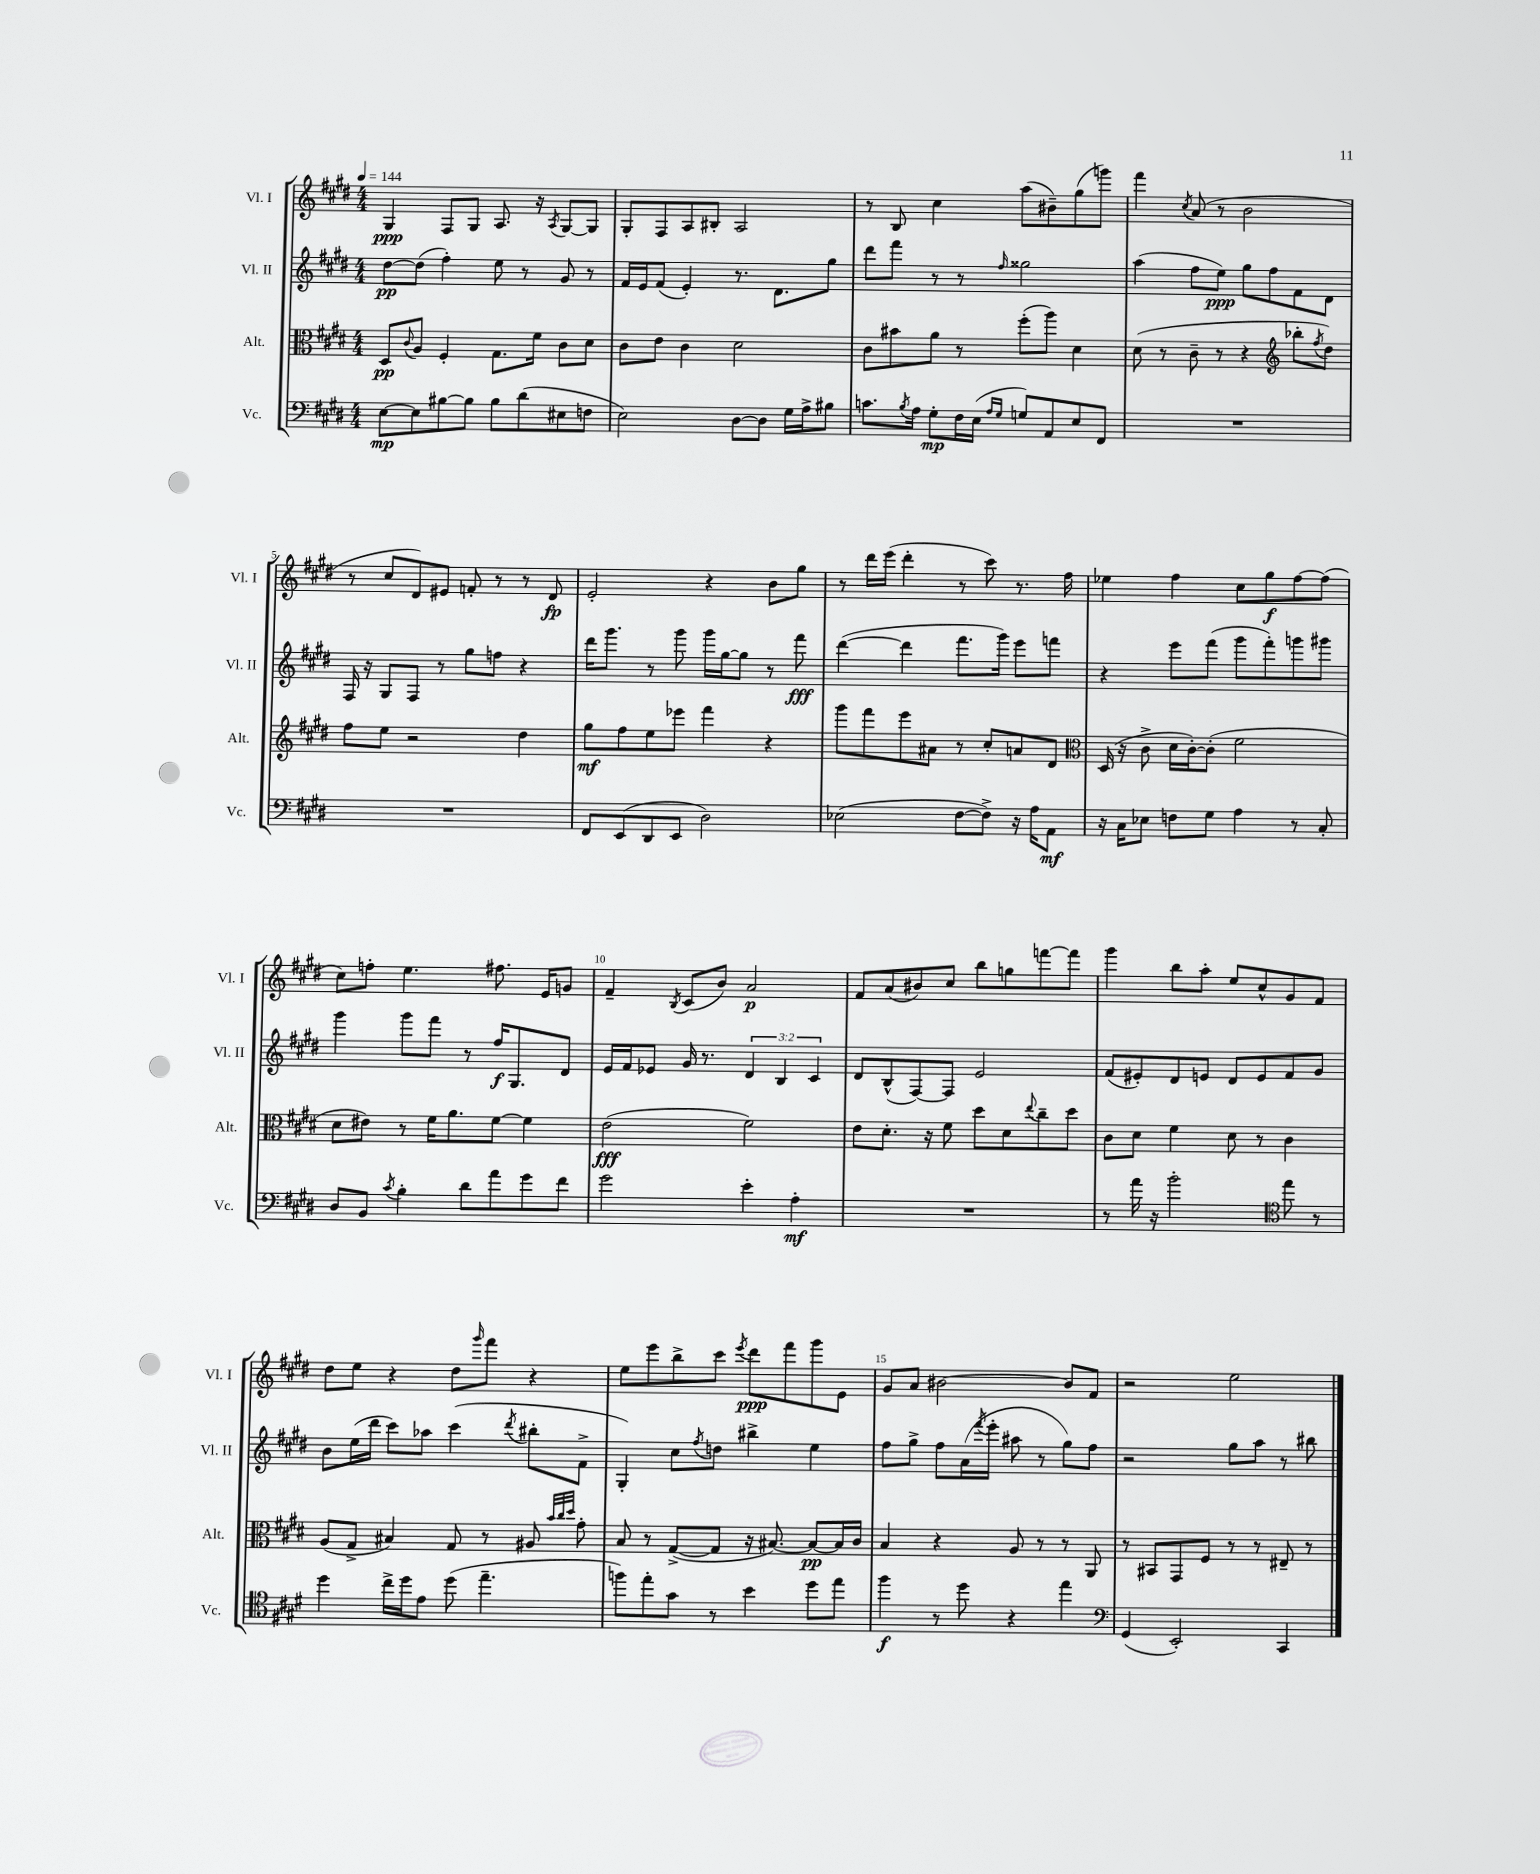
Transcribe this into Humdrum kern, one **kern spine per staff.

**kern	**dynam	**kern	**dynam	**kern	**dynam	**kern	**dynam
*part4	*part4	*part3	*part3	*part2	*part2	*part1	*part1
*staff4	*staff4	*staff3	*staff3	*staff2	*staff2	*staff1	*staff1
*I"Vc.	*	*I"Alt.	*	*I"Vl. II	*	*I"Vl. I	*
*I'Vc.	*	*I'Alt.	*	*I'Vl. II	*	*I'Vl. I	*
*clefF4	*	*clefC3	*	*clefG2	*	*clefG2	*
*k[f#c#g#d#]	*	*k[f#c#g#d#]	*	*k[f#c#g#d#]	*	*k[f#c#g#d#]	*
*M4/4	*	*M4/4	*	*M4/4	*	*M4/4	*
*MM144	*	*MM144	*	*MM144	*	*MM144	*
=1	=1	=1	=1	=1	=1	=1	=1
[8E\L	mp	8D#/L	pp	[8dd#\L	pp	4G#/	ppp
.	.	8qqc#/	.	.	.	.	.
8E\]	.	8A/J	.	(8dd#\J]	.	.	.
[8B#X\	.	4F#'/	.	4ff#'\)	.	8F#/L	.
8B#\J]	.	.	.	.	.	8G#/J	.
8B#\L	.	8.G#\L	.	8ee\	.	8.A/	.
(8d#\	.	.	.	8r	.	.	.
.	.	16f#\Jk	.	.	.	16r	.
.	.	.	.	.	.	8qA/	.
8E#X\	.	8c#\L	.	8g#/	.	[8G#/L	.
8Fn\J	.	8d#\J	.	8r	.	8G#/J]	.
=2	=2	=2	=2	=2	=2	=2	=2
2E\)	.	8c#\L	.	16f#/LL	.	8G#'/L	.
.	.	.	.	16e/J	.	.	.
.	.	8e\J	.	(8f#/J	.	8F#/	.
.	.	4c#\	.	4e'/)	.	8A/	.
.	.	.	.	.	.	8B#X'/J	.
[8D#\L	.	2d#\	.	8.r	.	2A/	.
8D#\J]	.	.	.	.	.	.	.
.	.	.	.	8.d#\L	.	.	.
16G#\LL	.	.	.	.	.	.	.
16A^\J	.	.	.	.	.	.	.
8B#X\J	.	.	.	8gg#\J	.	.	.
=3	=3	=3	=3	=3	=3	=3	=3
8.cn\L	.	8c#\L	.	8ddd#\L	.	8r	.
.	.	8b#X\	.	8fff#\J	.	8B/	.
8qB/	.	.	.	.	.	.	.
16A\Jk	.	.	.	.	.	.	.
8G#'\L	mp	8a\J	.	8r	.	4cc#\	.
16F#\L	.	8r	.	8r	.	.	.
(16E\JJ	.	.	.	.	.	.	.
16qqA/LL	.	.	.	.	.	.	.
16qqG#/JJ	.	.	.	16qqff#/	.	.	.
8Gn/L)	.	(8ff#'\L	.	2gg##X\	.	(8aa\L	.
8AA/	.	8aa\J)	.	.	.	8b#X~\)	.
8E/	.	4d#\	.	.	.	(8gg#\	.
8FF#/J	.	.	.	.	.	8gggn\J)	.
=4	=4	=4	=4	=4	=4	=4	=4
1r	.	(8d#\	.	(4aa\	.	4fff#\	.
.	.	8r	.	.	.	.	.
.	.	.	.	.	.	8qcc#/	.
.	.	8c#~\	.	8ff#\L	.	(8a/	.
.	.	8r	.	8ee\J)	ppp	8r	.
.	.	4r	.	8gg#\L	.	2b\	.
.	.	.	.	8ff#\	.	.	.
*	*	*clefG2	*	*	*	*	*
.	.	8bb-X'\L	.	8f#\	.	.	.
.	.	8qff#/	.	.	.	.	.
.	.	8dd#\J)	.	8d#\J	.	.	.
!!LO:LB:g=z
=5	=5	=5	=5	=5	=5	=5	=5
1r	.	8ff#\L	.	16F#/	.	8r	.
.	.	.	.	16r	.	.	.
.	.	8ee\J	.	8G#/L	.	8cc#/L	.
.	.	2r	.	8F#/J	.	8d#/)	.
.	.	.	.	8r	.	8e#X/J	.
.	.	.	.	8gg#\L	.	8fn'/	.
.	.	.	.	8ffn\J	.	8r	.
.	.	4dd#\	.	4r	.	8r	.
.	.	.	.	.	.	8d#/	fp
=6	=6	=6	=6	=6	=6	=6	=6
8FF#/L	.	8gg#\L	mf	16ddd#\KL	.	2e'/	.
.	.	.	.	8.ggg#\J	.	.	.
(8EE/	.	8ff#\	.	.	.	.	.
8DD#/	.	8ee\	.	8r	.	.	.
8EE/J	.	8eee-X\J	.	8ggg#\	.	.	.
2D#\)	.	4fff#\	.	16ggg#\LL	.	4r	.
.	.	.	.	[16gg#\J	.	.	.
.	.	.	.	8gg#\J]	.	.	.
.	.	4r	.	8r	.	8b\L	.
.	.	.	.	8fff#\	fff	8gg#\J	.
=7	=7	=7	=7	=7	=7	=7	=7
(2E-X\	.	8ggg#\L	.	([4ddd#\	.	8r	.
.	.	8fff#\	.	.	.	16ddd#\LL	.
.	.	.	.	.	.	(16eee\JJ	.
.	.	8eee\	.	4ddd#\]	.	4ddd#'\	.
.	.	8a#X\J	.	.	.	.	.
[8F#\L	.	8r	.	8.fff#\L	.	8r	.
8F#^\J])	.	8cc#'/L	.	.	.	8ccc#\)	.
.	.	.	.	16ggg#\Jk)	.	.	.
16r	.	8an/	.	8eee\L	.	8.r	.
16A\KL	.	.	.	.	.	.	.
8AA\J	mf	8d#/J	.	8fffn\J	.	.	.
.	.	.	.	.	.	16ff#\	.
=8	=8	=8	=8	=8	=8	=8	=8
*	*	*clefC3	*	*	*	*	*
16r	.	(16D#/	.	4r	.	4ee-X\	.
16C#\KL	.	16r	.	.	.	.	.
8E-X\J	.	8c#^\	.	.	.	.	.
8Fn\L	.	16d#\LL	.	8eee\L	.	4ff#\	.
.	.	[16c#'\J)	.	.	.	.	.
8G#\J	.	(8c#'\J]	.	(8fff#\J	.	.	.
4A\	.	2f#\	.	8ggg#\L	.	8cc#\L	.
.	.	.	.	8fff#'\)	.	8gg#\	f
8r	.	.	.	8gggn\	.	[8ff#\	.
8C#'/	.	.	.	8ggg#X\J	.	(8ff#\J]	.
!!LO:LB:g=z
=9	=9	=9	=9	=9	=9	=9	=9
8D#/L	.	8d#\L	.	4ggg#\	.	8cc#\L)	.
8BB/J	.	8e#X\J)	.	.	.	8ffn'\J	.
8qc#/	.	.	.	.	.	.	.
4B'\	.	8r	.	8ggg#\L	.	4.ee\	.
.	.	16f#\KL	.	8fff#\J	.	.	.
.	.	8.a\	.	.	.	.	.
8d#\L	.	.	.	8r	.	.	.
8a\	.	[8f#\J	.	16ff#/KL	f	8.ff#X\	.
.	.	.	.	8.G#/	.	.	.
8g#\	.	4f#\]	.	.	.	.	.
.	.	.	.	.	.	16e/KL	.
8f#\J	.	.	.	8d#/J	.	8gn/J	.
=10	=10	=10	=10	=10	=10	=10	=10
2g#\	.	(2e\	fff	16e/LL	.	4f#~/	.
.	.	.	.	16f#/J	.	.	.
.	.	.	.	8e-X/J	.	.	.
.	.	.	.	.	.	8qB/	.
.	.	.	.	16g#/	.	(8c#/L	.
.	.	.	.	8.r	.	.	.
.	.	.	.	.	.	8b/J)	.
4e'\	.	2f#\)	.	6d#/	.	2a/	p
.	.	.	.	6B/	.	.	.
4A'\	mf	.	.	.	.	.	.
.	.	.	.	6c#/	.	.	.
=11	=11	=11	=11	=11	=11	=11	=11
1r	.	8e\L	.	8d#/L	.	8f#/L	.
.	.	8.d#'\J	.	(8B^^/	.	(8a/	.
.	.	.	.	[8F#/)	.	8b#X/)	.
.	.	16r	.	.	.	.	.
.	.	8f#\	.	8F#/J]	.	8cc#/J	.
.	.	8dd#\L	.	2e/	.	8bb\L	.
.	.	8d#\	.	.	.	8ggn\	.
.	.	8qqee/	.	.	.	.	.
.	.	8cc#~\	.	.	.	[8fffn\	.
.	.	8dd#\J	.	.	.	8fff\J]	.
=12	=12	=12	=12	=12	=12	=12	=12
8r	.	8c#\L	.	(8f#/L	.	4ggg#\	.
16a\	.	8d#\J	.	8e#X'/)	.	.	.
16r	.	.	.	.	.	.	.
2b'\	.	4f#\	.	8d#/	.	8bb\L	.
.	.	.	.	8en/J	.	8aa'\J	.
.	.	8d#\	.	8d#/L	.	8ee/L	.
.	.	8r	.	8e/	.	8cc#^^/	.
*clefC4	*	*	*	*	*	*	*
8ee\	.	4c#\	.	8f#/	.	8g#/	.
8r	.	.	.	8g#/J	.	8f#/J	.
!!LO:LB:g=z
=13	=13	=13	=13	=13	=13	=13	=13
4dd#\	.	(8A/L	.	8b\L	.	8dd#\L	.
.	.	8G#^/J	.	(16ee\L	.	8ee\J	.
.	.	.	.	16ddd#\JJ	.	.	.
16cc#^\LL	.	4B#X/)	.	8ccc#\L)	.	4r	.
16dd#\J	.	.	.	.	.	.	.
8e\J	.	.	.	8aa-X\J	.	.	.
(8dd#\	.	8G#/	.	(4ccc#\	.	8dd#\L	.
.	.	.	.	.	.	16qqggg#/	.
4.ee~\	.	8r	.	.	.	8fff#\J	.
.	.	.	.	8qddd#/	.	.	.
.	.	8A#X/	.	8bb#X'\L	.	4r	.
.	.	32qqb/LLL	.	.	.	.	.
.	.	32qqcc#/	.	.	.	.	.
.	.	32qqdd#/JJJ	.	.	.	.	.
.	.	8g#'\	.	8f#^\J	.	.	.
=14	=14	=14	=14	=14	=14	=14	=14
8ffn\L)	.	8B/	.	4G#'/)	.	8ee\L	.
8ee'\	.	8r	.	.	.	8eee\	.
8g#\J	.	([8G#^/L	.	8cc#\L	.	8bb^\	.
.	.	.	.	8qff#/	.	.	.
8r	.	8G#/J]	.	8ddn\J	.	8ccc#\J	.
.	.	.	.	.	.	8qeee/	.
4b\	.	16r	.	4bb#X^\	.	8ddd#\L	ppp
.	.	[8.B#X/)	.	.	.	.	.
.	.	.	.	.	.	8fff#\	.
8dd#\L	.	8B#/L_	pp	4ee\	.	8ggg#\	.
8ee\J	.	16B#/L]	.	.	.	8e\J	.
.	.	16c#/JJ	.	.	.	.	.
=15	=15	=15	=15	=15	=15	=15	=15
4ff#\	f	4B/	.	8ff#\L	.	8g#/L	.
.	.	.	.	8gg#^\J	.	8a/J	.
8r	.	4r	.	8ff#\L	.	[2b#X\	.
8dd#\	.	.	.	(16a\L	.	.	.
.	.	.	.	8qfff#/	.	.	.
.	.	.	.	16eee'\JJ	.	.	.
4r	.	8A/	.	8aa#X\	.	.	.
.	.	8r	.	8r	.	.	.
4ee\	.	8r	.	8gg#\L)	.	8b#/L]	.
.	.	8AA/	.	8ff#\J	.	8f#/J	.
=16	=16	=16	=16	=16	=16	=16	=16
*clefF4	*	*	*	*	*	*	*
(4GG#/	.	8r	.	2r	.	2r	.
.	.	8BB#X/L	.	.	.	.	.
2EE'/)	.	8GG#/	.	.	.	.	.
.	.	8F#/J	.	.	.	.	.
.	.	8r	.	8gg#\L	.	2ee\	.
.	.	8r	.	8aa\J	.	.	.
4CC#/	.	8E#X~/	.	8r	.	.	.
.	.	8r	.	8bb#X\	.	.	.
==	==	==	==	==	==	==	==
*-	*-	*-	*-	*-	*-	*-	*-
